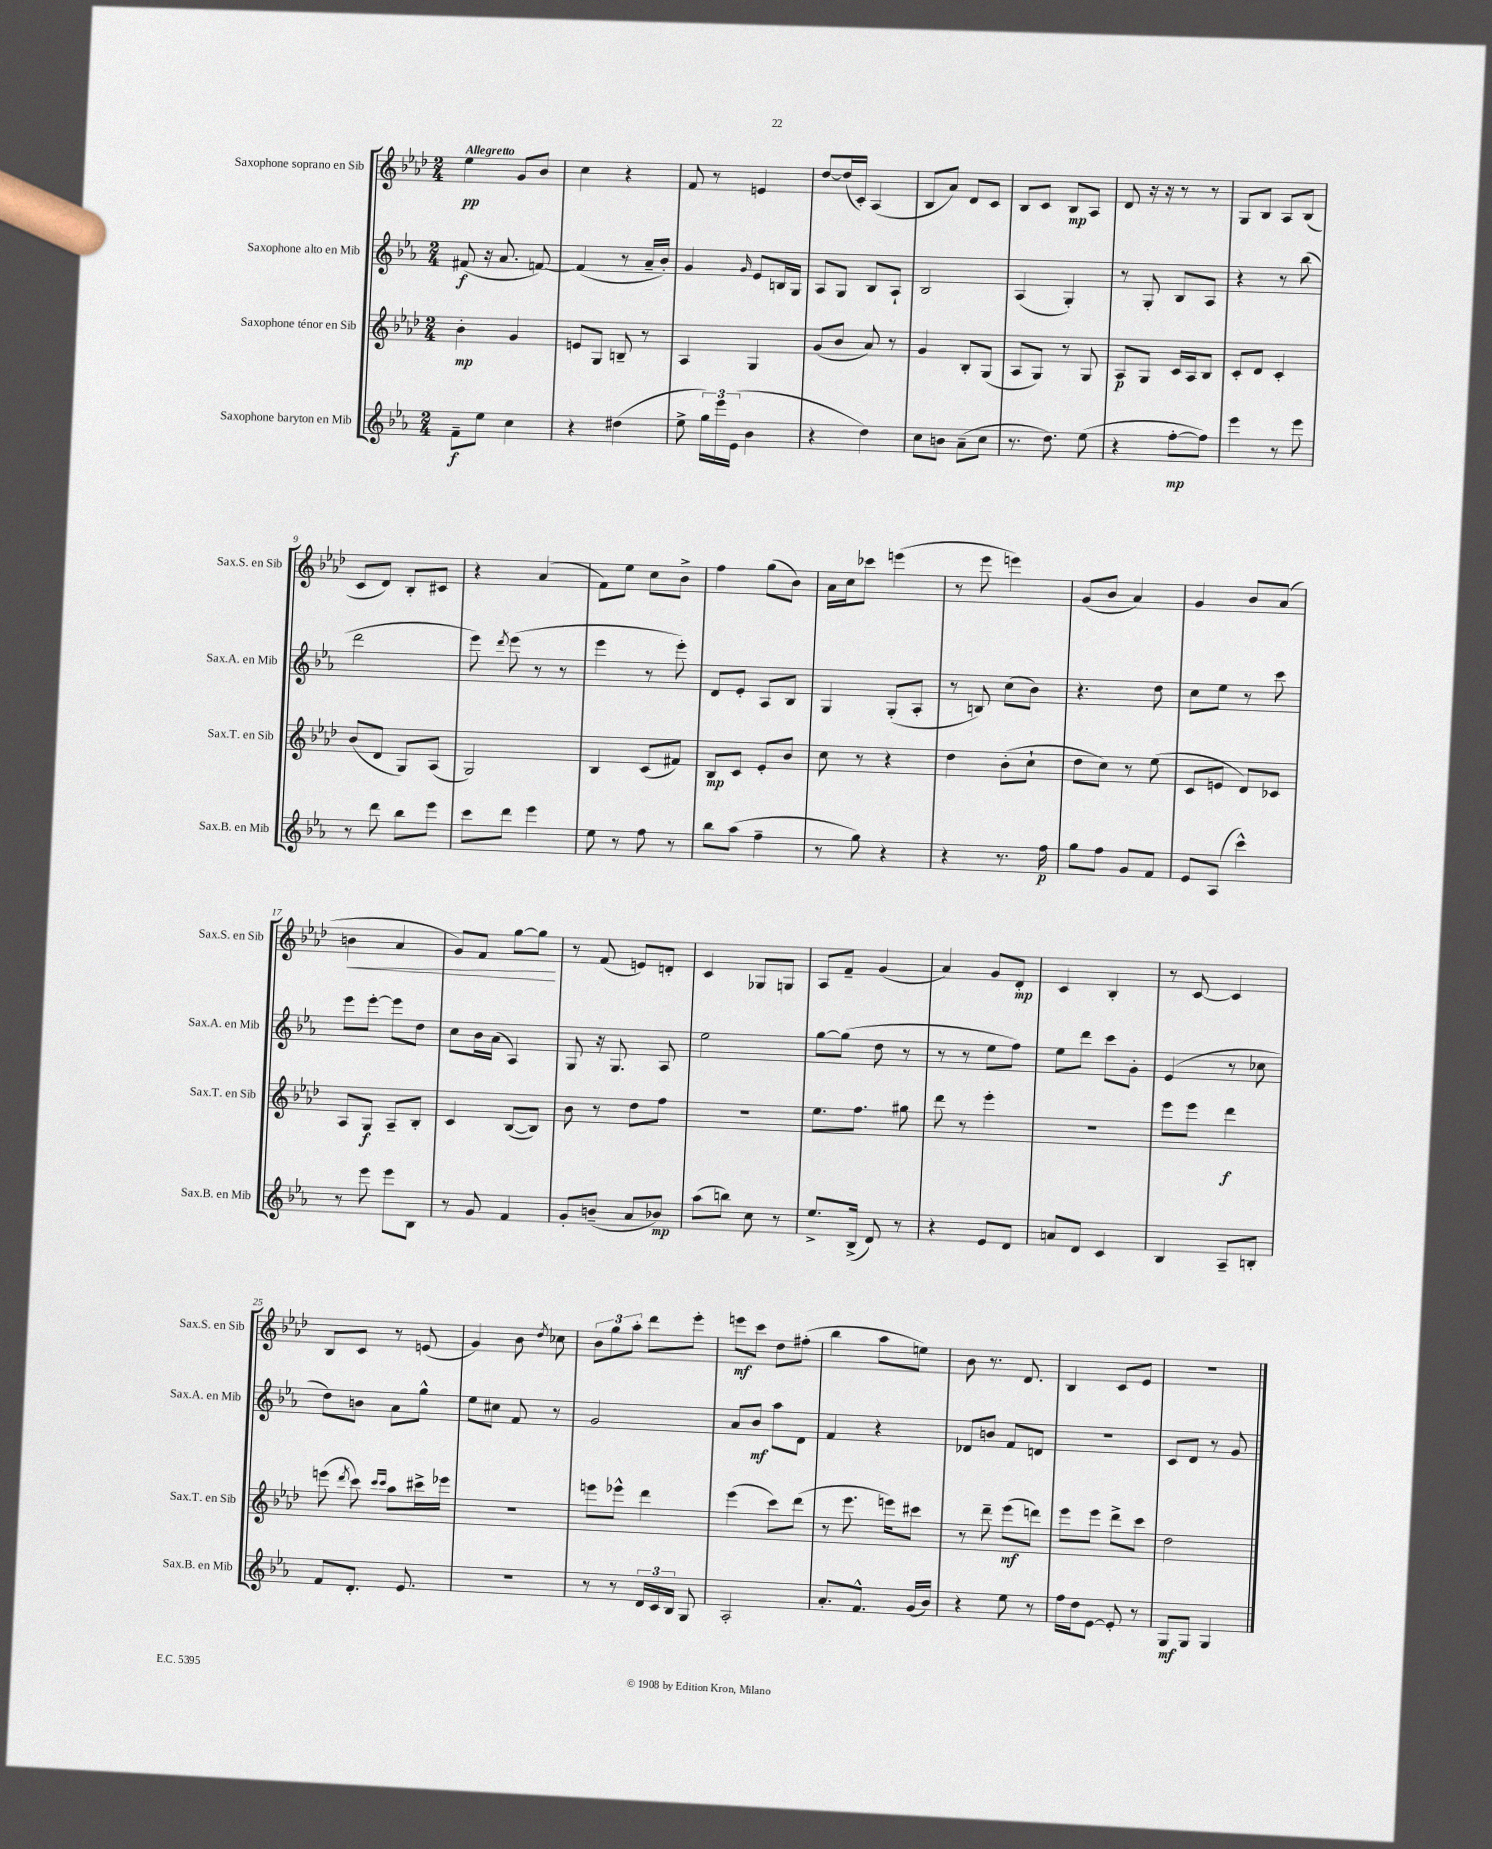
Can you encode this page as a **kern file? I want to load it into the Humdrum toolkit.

**kern	**dynam	**kern	**dynam	**kern	**dynam	**kern	**dynam
*part4	*part4	*part3	*part3	*part2	*part2	*part1	*part1
*staff4	*staff4	*staff3	*staff3	*staff2	*staff2	*staff1	*staff1
*I"Saxophone baryton en Mib	*	*I"Saxophone ténor en Sib	*	*I"Saxophone alto en Mib	*	*I"Saxophone soprano en Sib	*
*I'Sax.B. en Mib	*	*I'Sax.T. en Sib	*	*I'Sax.A. en Mib	*	*I'Sax.S. en Sib	*
*clefG2	*	*clefG2	*	*clefG2	*	*clefG2	*
*k[b-e-a-]	*	*k[b-e-a-d-]	*	*k[b-e-a-]	*	*k[b-e-a-d-]	*
*M2/4	*	*M2/4	*	*M2/4	*	*M2/4	*
=1	=1	=1	=1	=1	=1	=1	=1
!	!	!	!	!	!	!LO:TX:a:B:t=Allegretto	!
8f~\L	f	4b-'\	mp	(8f#X/	f	4ee-\	pp
8ee-\J	.	.	.	16r	.	.	.
.	.	.	.	8.a-/	.	.	.
4cc\	.	4g/	.	.	.	8g/L	.
.	.	.	.	[8fn/)	.	8b-/J	.
=2	=2	=2	=2	=2	=2	=2	=2
4r	.	8en/L	.	(4f/]	.	4cc\	.
.	.	8G/J	.	.	.	.	.
(4dd#X\	.	8Bn~/	.	8r	.	4r	.
.	.	8r	.	16a-~/LL	.	.	.
.	.	.	.	16b-'/JJ)	.	.	.
=3	=3	=3	=3	=3	=3	=3	=3
8ee-^\	.	4A-/	.	4g/	.	8f/	.
24gg\LL)	.	.	.	.	.	8r	.
24eee-\	.	.	.	.	.	.	.
(24e-\JJ	.	.	.	.	.	.	.
.	.	.	.	16qqg/	.	.	.
4b-\	.	4G/	.	8e-/L	.	4en/	.
.	.	.	.	16Bn/L	.	.	.
.	.	.	.	16G/JJ	.	.	.
=4	=4	=4	=4	=4	=4	=4	=4
4r	.	(8g/L	.	8A-/L	.	[8dd-/L	.
.	.	8b-/J	.	8G/J	.	(16dd-/L]	.
.	.	.	.	.	.	16c'/JJ)	.
4dd\)	.	8a-/)	.	8B-/L	.	(4A-/	.
.	.	8r	.	8A-`/J	.	.	.
=5	=5	=5	=5	=5	=5	=5	=5
8cc\L	.	4g/	.	2B-/	.	8B-/L	.
8bn\J	.	.	.	.	.	8a-/J)	.
(8a-~\L	.	8B-'/L	.	.	.	8d-/L	.
8cc\J	.	(8G/J	.	.	.	8c/J	.
=6	=6	=6	=6	=6	=6	=6	=6
8.r	.	8A-/L	.	(4A-/	.	8B-/L	.
.	.	8G/J)	.	.	.	8c/J	.
8.dd\)	.	.	.	.	.	.	.
.	.	8r	.	4G'/)	.	8B-/L	mp
(8ee-\	.	8G/	.	.	.	8A-/J	.
=7	=7	=7	=7	=7	=7	=7	=7
4r	.	8A-/L	p	8r	.	8d-/	.
.	.	8G/J	.	8G'/	.	16r	.
.	.	.	.	.	.	16r	.
[8ff'\L	mp	16c/LL	.	8B-/L	.	8r	.
.	.	16A-/J	.	.	.	.	.
8ff\J])	.	8B-/J	.	8A-/J	.	8r	.
=8	=8	=8	=8	=8	=8	=8	=8
4eee-\	.	8c'/L	.	4r	.	8G/L	.
.	.	8d-/J	.	.	.	8B-/J	.
8r	.	4c'/	.	8r	.	8A-/L	.
8eee-\	.	.	.	(8bb-\	.	(8B-/J	.
!!LO:LB:g=z
=9	=9	=9	=9	=9	=9	=9	=9
8r	.	(8b-/L	.	2ddd\	.	8c/L	.
8ddd\	.	8d-/J	.	.	.	8d-/J)	.
8bb-\L	.	8G/L)	.	.	.	8B-'/L	.
8eee-\J	.	(8A-/J	.	.	.	8c#X/J	.
=10	=10	=10	=10	=10	=10	=10	=10
8ccc\L	.	2G/)	.	8eee-\)	.	4r	.
.	.	.	.	8qddd/	.	.	.
8ddd\J	.	.	.	(8eee-\	.	.	.
4eee-\	.	.	.	8r	.	(4a-/	.
.	.	.	.	8r	.	.	.
=11	=11	=11	=11	=11	=11	=11	=11
8ee-\	.	4B-/	.	4eee-\	.	8f\L)	.
8r	.	.	.	.	.	8ee-\J	.
8ff\	.	(8c/L	.	8r	.	8cc\L	.
8r	.	8f#X/J)	.	8eee-'\)	.	8b-^\J	.
=12	=12	=12	=12	=12	=12	=12	=12
8bb-\L	.	8B-/L	mp	8d/L	.	4ff\	.
(8aa-\J	.	8c/J	.	8e-'/J	.	.	.
4ff~\	.	8e-'/L	.	8A-/L	.	(8gg\L	.
.	.	8b-/J	.	8B-/J	.	8b-\J)	.
=13	=13	=13	=13	=13	=13	=13	=13
8r	.	8cc\	.	4G/	.	16a-\LL	.
.	.	.	.	.	.	16cc\J	.
8gg\)	.	8r	.	.	.	8ccc-X\J	.
4r	.	4r	.	(8G'/L	.	(4eeen\	.
.	.	.	.	8A-'/J	.	.	.
=14	=14	=14	=14	=14	=14	=14	=14
4r	.	4dd-\	.	8r	.	8r	.
.	.	.	.	8Bn/)	.	8eee-\	.
8.r	.	(8b-'\L	.	(8cc\L	.	4eeen\)	.
.	.	8cc`\J	.	8b-\J)	.	.	.
16ff\	p	.	.	.	.	.	.
=15	=15	=15	=15	=15	=15	=15	=15
8gg\L	.	8dd-\L	.	4.r	.	(8g/L	.
8ff\J	.	8cc\J)	.	.	.	8b-/J	.
8g/L	.	8r	.	.	.	4a-/)	.
8f/J	.	(8ee-\	.	8dd\	.	.	.
=16	=16	=16	=16	=16	=16	=16	=16
8e-/L	.	8c/L	.	8cc\L	.	4g/	.
(8A-/J	.	8en/J	.	8ee-\J	.	.	.
4ccc^^\)	.	8d-/L)	.	8r	.	8b-/L	.
.	.	8c-X/J	.	8ccc\	.	(8a-/J	.
!!LO:LB:g=z
=17	=17	=17	=17	=17	=17	=17	=17
!	!	!	!	!	!	!	!LO:HP:b
8r	.	8A-/L	.	8eee-\L	.	4bn\	<
8eee-\	.	8G/J	f	[8eee-'\J	.	.	.
8eee-\L	.	8A-~/L	.	8eee-\L]	.	4a-/	.
8B-\J	.	8B-'/J	.	8dd\J	.	.	.
=18	=18	=18	=18	=18	=18	=18	=18
8r	.	4c/	.	8cc\L	.	8g/L)	.
8g/	.	.	.	16b-\L	.	8f/J	.
.	.	.	.	(16a-\JJ	.	.	.
4f/	.	([8B-/L	.	4A-/)	.	[8gg\L	.
.	.	8B-/J])	.	.	.	8gg\J]	.
.	.	.	.	.	.	.	[
=19	=19	=19	=19	=19	=19	=19	=19
8g'/L	.	8b-\	.	8G/	.	8r	.
(8bn~/J	.	8r	.	16r	.	(8f/	.
.	.	.	.	8.G/	.	.	.
8a-/L	.	8dd-\L	.	.	.	8en/L)	.
8b-X/J)	mp	8ff\J	.	8A-/	.	8dn'/J	.
=20	=20	=20	=20	=20	=20	=20	=20
(8aa-\L	.	2r	.	2ee-\	.	4c/	.
8bbn\J)	.	.	.	.	.	.	.
8cc\	.	.	.	.	.	8G-X/L	.
8r	.	.	.	.	.	8Gn/J	.
=21	=21	=21	=21	=21	=21	=21	=21
8.ee-^/L	.	8.ee-\L	.	[8gg\L	.	8A-/L	.
.	.	.	.	(8gg\J]	.	8f~/J	.
(16B-^/Jk	.	8.ff\J	.	.	.	.	.
8d/)	.	.	.	8dd\	.	(4g/	.
8r	.	8gg#X\	.	8r	.	.	.
=22	=22	=22	=22	=22	=22	=22	=22
4r	.	8ddd-\	.	8r	.	4a-/)	.
.	.	8r	.	8r	.	.	.
8e-/L	.	4eee-'\	.	8ee-\L	.	8g/L	.
8d/J	.	.	.	8ff\J)	.	8d-'/J	mp
=23	=23	=23	=23	=23	=23	=23	=23
8an/L	.	2r	.	8ee-\L	.	4c/	.
8d/J	.	.	.	8ddd\J	.	.	.
4c/	.	.	.	8ccc\L	.	4B-'/	.
.	.	.	.	8g'\J	.	.	.
=24	=24	=24	=24	=24	=24	=24	=24
4B-/	.	8eee-\L	.	(4e-/	.	8r	.
.	.	8eee-\J	.	.	.	[8c/	.
8A-~/L	.	4ddd-\	f	8r	.	4c/]	.
8Bn'/J	.	.	.	8cc-X\	.	.	.
!!LO:LB:g=z
=25	=25	=25	=25	=25	=25	=25	=25
8f/L	.	(8eeen\	.	8dd\L)	.	8B-/L	.
.	.	8qddd-/	.	.	.	.	.
8.d'/J	.	8ccc\)	.	8bn\J	.	8c/J	.
.	.	16qqccc/LL	.	.	.	.	.
.	.	16qqccc/JJ	.	.	.	.	.
.	.	8aa-\L	.	8a-\L	.	8r	.
8.e-/	.	.	.	.	.	.	.
.	.	16ccc#X^\L	.	8gg^^\J	.	(8en/	.
.	.	16eee-X\JJ	.	.	.	.	.
=26	=26	=26	=26	=26	=26	=26	=26
2r	.	2r	.	8ee-\L	.	4g/)	.
.	.	.	.	8cc#X\J	.	.	.
.	.	.	.	8f/	.	8b-\	.
.	.	.	.	.	.	8qdd-/	.
.	.	.	.	8r	.	8cc-X\	.
=27	=27	=27	=27	=27	=27	=27	=27
8r	.	8eeen\L	.	2g/	.	12b-\L	.
.	.	.	.	.	.	12gg\	.
8r	.	8eee-X^^\J	.	.	.	.	.
.	.	.	.	.	.	12aa-'\J	.
24d/LL	.	4ddd-\	.	.	.	8ddd-\L	.
24c/	.	.	.	.	.	.	.
24B-/JJ	.	.	.	.	.	.	.
8G/	.	.	.	.	.	8eee-'\J	.
=28	=28	=28	=28	=28	=28	=28	=28
2A-'/	.	(4eee-\	.	8a-/L	.	8eeen\L	mf
.	.	.	.	8b-/J	mf	8ccc\J	.
.	.	8ccc\L)	.	8aa-\L	.	8dd-\L	.
.	.	(8ddd-\J	.	8d\J	.	(8ff#X'\J	.
=29	=29	=29	=29	=29	=29	=29	=29
8.a-'/L	.	8r	.	4f/	.	4bb-\	.
.	.	8.eee-\	.	.	.	.	.
8.f^^/J	.	.	.	.	.	.	.
.	.	.	.	4r	.	8aa-\L	.
.	.	16eeen\KL)	.	.	.	.	.
(16g/LL	.	8ccc#X\J	.	.	.	8een\J)	.
16b-/JJ)	.	.	.	.	.	.	.
=30	=30	=30	=30	=30	=30	=30	=30
4r	.	8r	.	8d-X/L	.	8b-\	.
.	.	8ddd-~\	.	8bn/J	.	8.r	.
8ee-\	.	(8eee-\L	mf	8f/L	.	.	.
.	.	.	.	.	.	8.d-/	.
8r	.	8dddn\J)	.	8dn/J	.	.	.
=31	=31	=31	=31	=31	=31	=31	=31
16ff\LL	.	8eee-\L	.	2r	.	4B-/	.
16dd\J	.	.	.	.	.	.	.
[8e-\J	.	8eee-\J	.	.	.	.	.
8e-'/]	.	8ddd-^\L	.	.	.	8c/L	.
8r	.	8ccc\J	.	.	.	8e-/J	.
=32	=32	=32	=32	=32	=32	=32	=32
8G/L	mf	2dd-\	.	8c/L	.	2r	.
8G/J	.	.	.	8d/J	.	.	.
4G/	.	.	.	8r	.	.	.
.	.	.	.	8g/	.	.	.
==	==	==	==	==	==	==	==
*-	*-	*-	*-	*-	*-	*-	*-
